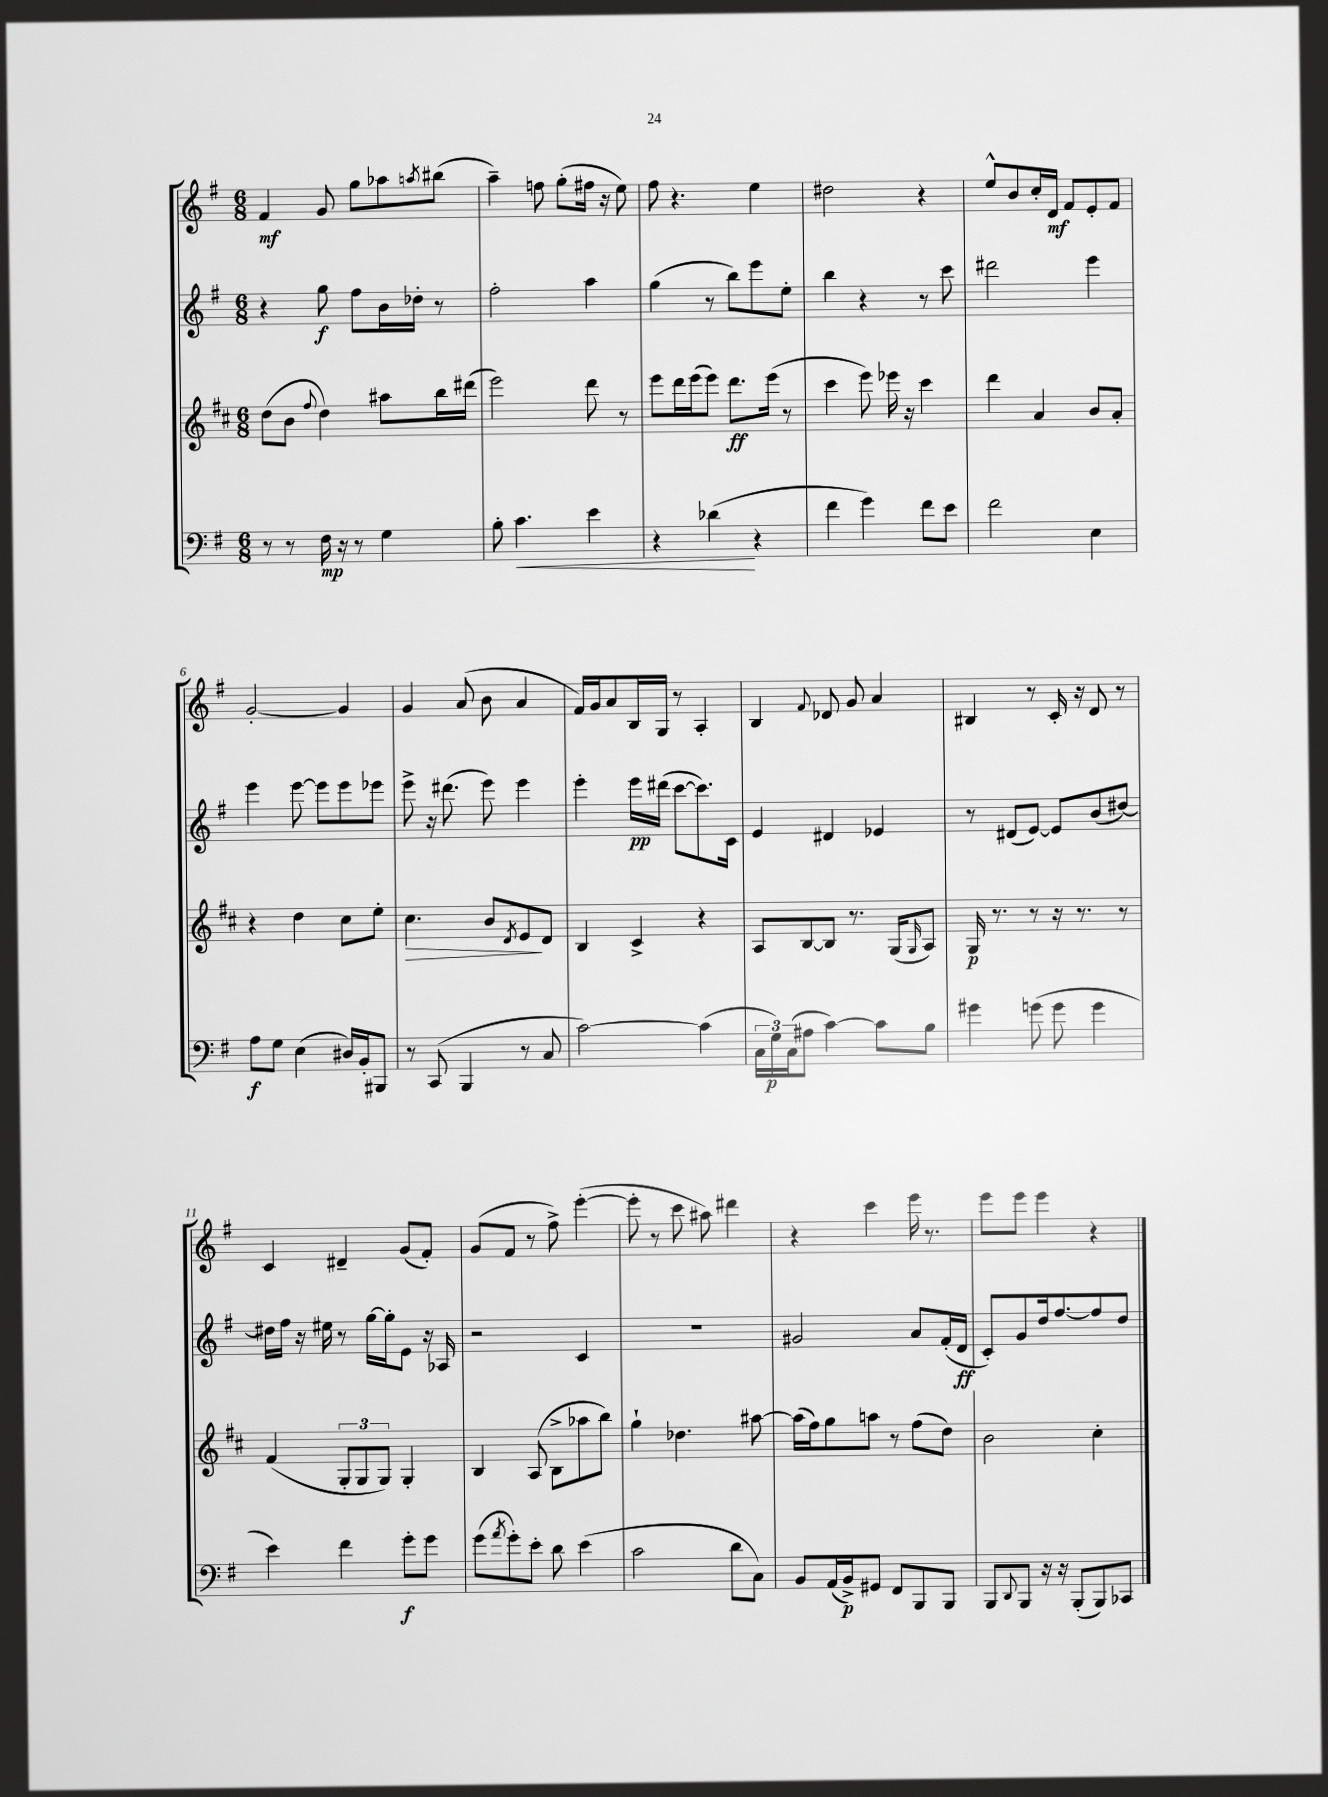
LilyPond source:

<<
\new StaffGroup <<
\new Staff = "s0" {
    \clef treble \key g \major \numericTimeSignature \time 6/8
    fis'4\mf g'8 g''8 aes''8 \acciaccatura { a''8 } bis''8( |
    a''4--) f''8 g''8-.( fis''16 r16 e''8) |
    fis''8 r4. e''4 |
    dis''2 r4 |
    e''8-^ b'8 c''16-. d'16\mf fis'8 e'8-. fis'8 |
    g'2~-. g'4 |
    g'4 a'8( b'8 a'4 |
    fis'16) g'16 a'8 b16 g16 r8 a4-. |
    b4 \appoggiatura { fis'8 } des'8 g'8 a'4 |
    bis4 r8 c'16-. r16 d'8 r8 |
    c'4 dis'4-- g'8( fis'8-.) |
    g'8( fis'8 r8 fis''8->) e'''4~-.( |
    e'''8-. r8 c'''8 ais''8) dis'''4 |
    r4 c'''4 e'''16 r8. |
    e'''8 e'''8 e'''4 r4 \bar "|." |
}
\new Staff = "s1" {
    \clef treble \key g \major \numericTimeSignature \time 6/8
    r4 g''8\f fis''8 b'16 des''16-. r8 |
    fis''2-. a''4 |
    g''4( r8 b''8) e'''8 e''8-. |
    b''4 r4 r8 c'''8 |
    dis'''2 e'''4 |
    e'''4 e'''8~ e'''8 e'''8 ees'''8 |
    e'''8-> r16 dis'''8.( e'''8) e'''4 |
    e'''4-. e'''16\pp dis'''16( c'''8~ c'''8.) c'16 |
    e'4 dis'4 ees'4 |
    r8 dis'8( e'8~) e'8 b'8( dis''8~) |
    dis''16 fis''16 r16 eis''16 r8 g''16~ g''16-. e'8 r16 aes16 |
    r2 c'4 |
    R2. |
    gis'2 a'8 fis'16-.( d'16\ff |
    c'8-.) g'8 d''16 fis''8.~ fis''8 d''8 \bar "|." |
}
\new Staff = "s2" {
    \clef treble \key d \major \numericTimeSignature \time 6/8
    d''8( b'8 \appoggiatura { fis''8 } d''4) ais''8 b''16 dis'''16( |
    e'''2) d'''8 r8 |
    e'''8 d'''16 e'''16( e'''8) d'''8.\ff e'''16( r8 |
    cis'''4 e'''8) ees'''16 r16 cis'''4 |
    d'''4 a'4 b'8 a'8-. |
    r4 d''4 cis''8 e''8-. |
    cis''4.\> b'8 \acciaccatura { d'8 } e'8\! d'8 |
    b4 cis'4-> r4 |
    a8 b8~ b8 r8. g16( \grace { g16 } a8) |
    g16\p r8. r8 r16 r8. r8 |
    fis'4( \tuplet 3/2 { g8-. g8 g8) } g4-. |
    b4 a8( b8-> aes''8 b''8) |
    g''4-! des''4. ais''8~ |
    ais''16( fis''16) g''8 a''8 r8 fis''8( d''8) |
    b'2 cis''4-. \bar "|." |
}
\new Staff = "s3" {
    \clef bass \key g \major \numericTimeSignature \time 6/8
    r8 r8 fis16\mp r16 r8 g4 |
    b8-. c'4.\< e'4 |
    r4 des'4\!( r4 |
    fis'4 g'4) fis'8 e'8 |
    fis'2 e4 |
    a8\f g8 e4( dis16) b,16-. bis,,8 |
    r8 c,8( b,,4 r8 c8 |
    c'2~) c'4( |
    \tuplet 3/2 { c16 g16\p) c16( } ais8 c'4~) c'8 b8 |
    gis'4 g'8( g'8 g'4 |
    e'4) fis'4 g'8-.\f g'8 |
    g'8( \acciaccatura { a'8 } g'8-.) e'8-. d'8 e'4( |
    c'2 d'8 c8) |
    b,8 a,16( b,16->\p) gis,8 fis,8 b,,8 b,,8 |
    b,,8 \appoggiatura { d,8 } b,,8 r16 r16 b,,8-.( b,,8) ces,8 \bar "|." |
}
>>
>>
